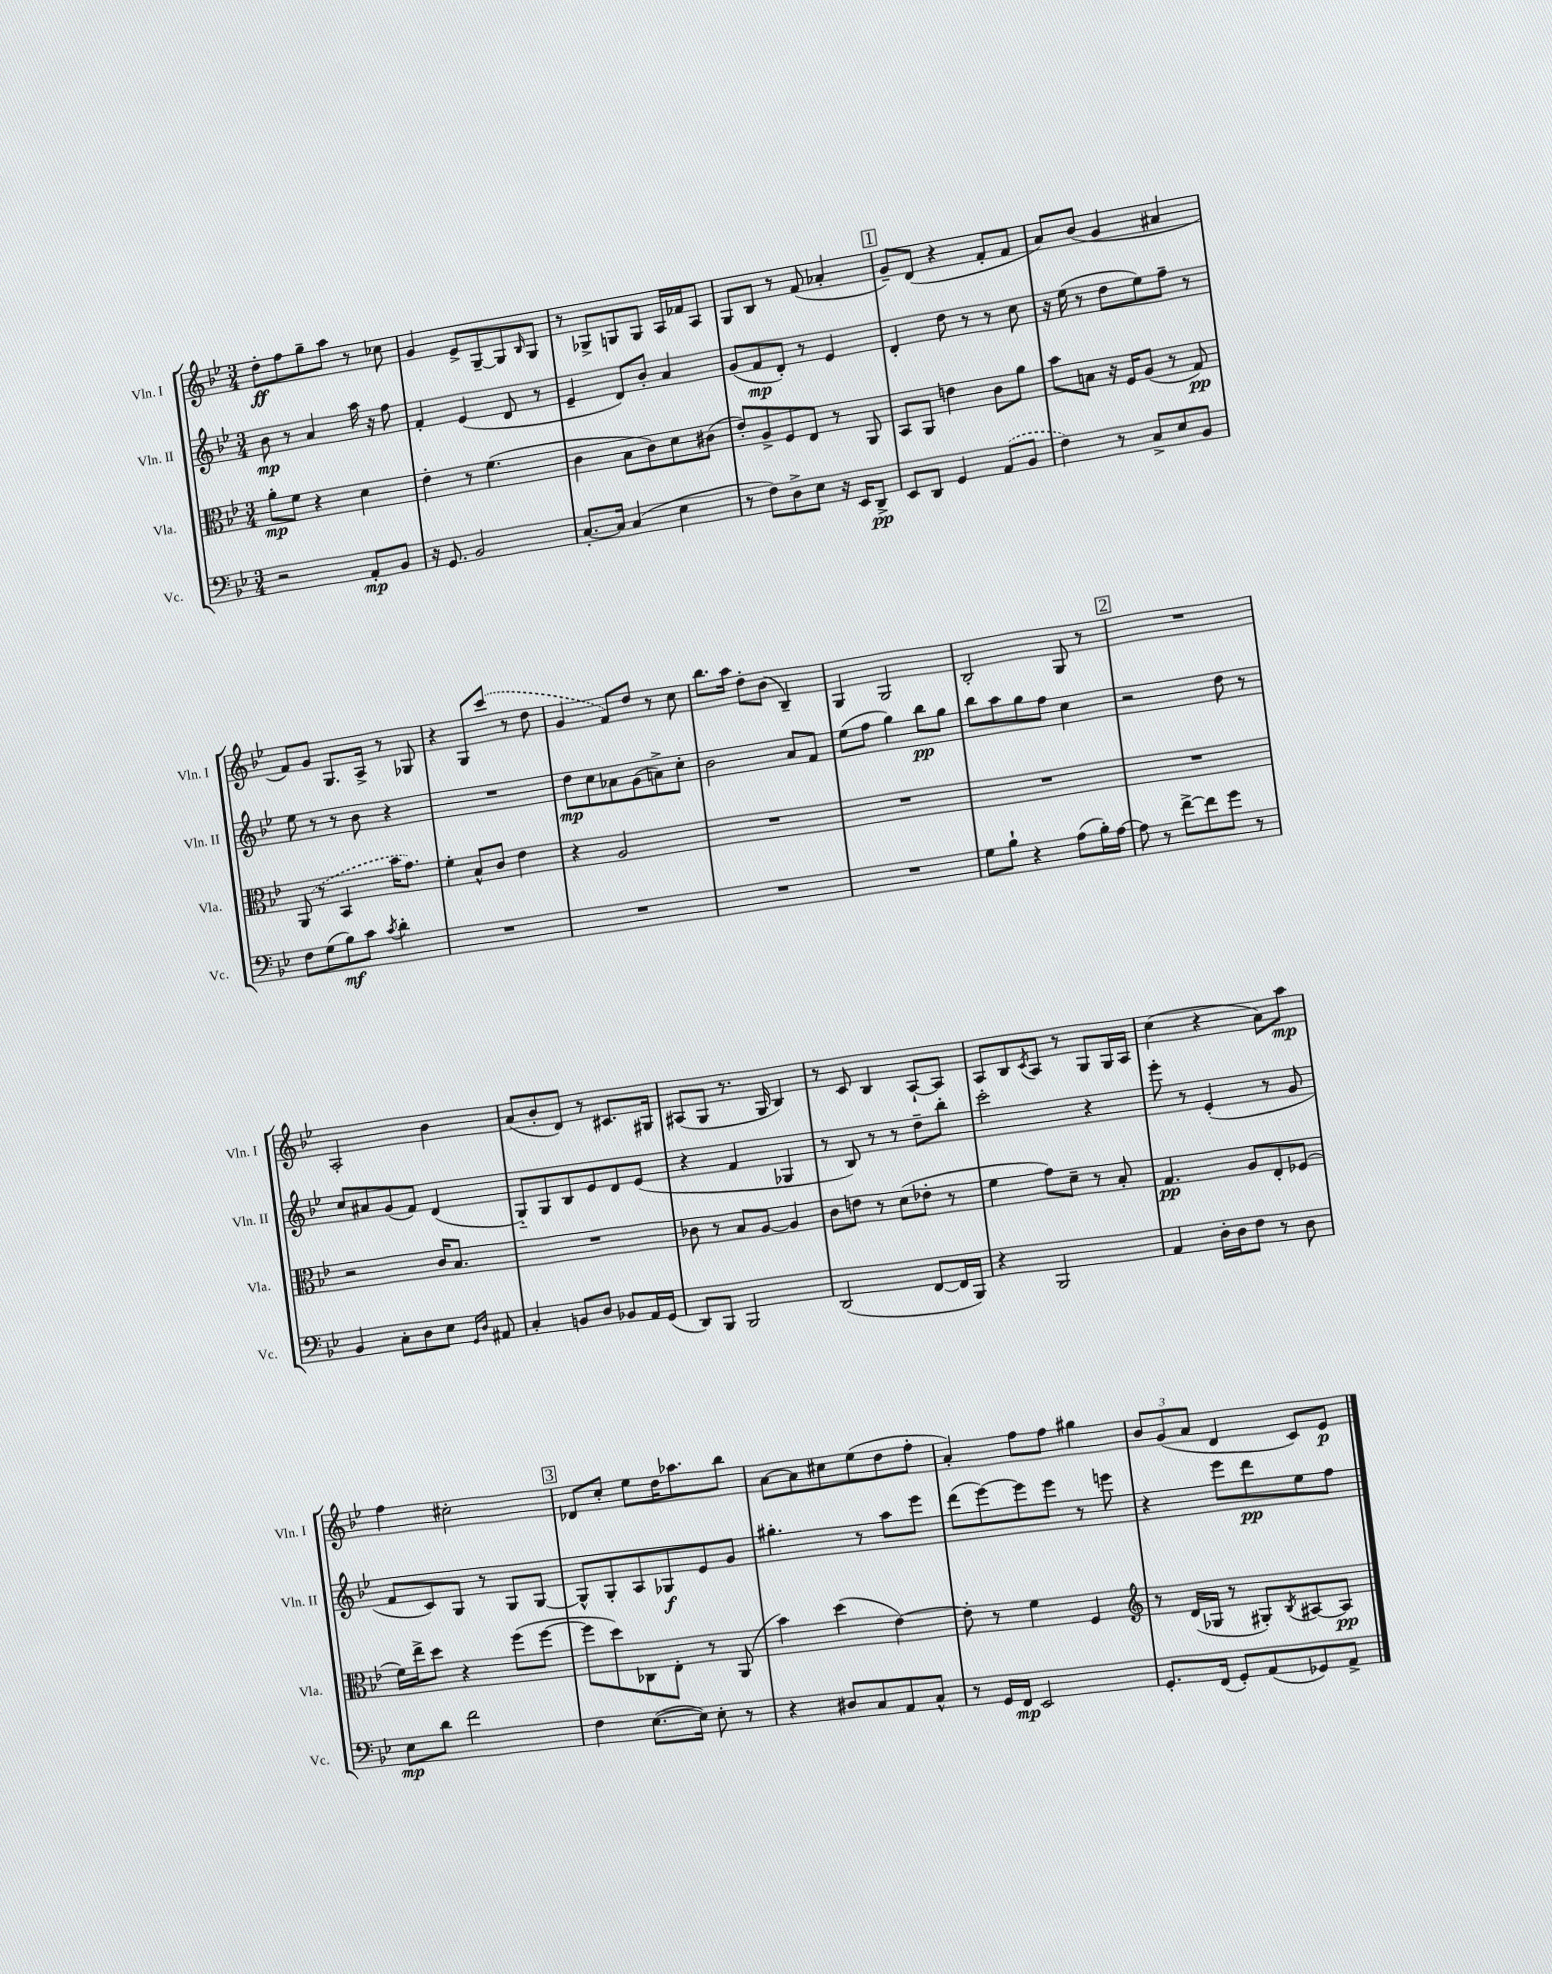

**kern	**kern	**kern	**kern
*staff4	*staff3	*staff2	*staff1
*clefF4	*clefC3	*clefG2	*clefG2
*k[b-e-]	*k[b-e-]	*k[b-e-]	*k[b-e-]
*M3/4	*M3/4	*M3/4	*M3/4
2r	8a'	8b-	8dd'
.	8f	8r	8ff
.	4r	4a	8gg~
.	.	.	8aa
8AA'	4d	16aa	8r
.	.	16r	.
8BB-	.	8ff	8cc-
=	=	=	=
16r	4e-'	4f'	4g
8.GG	.	.	.
2BB-	8r	(4e-	8e-^
.	(4.f	.	[8G~
.	.	8d	8G]
.	.	.	16qqB-
.	.	8r	8G
=	=	=	=
[8.C'	4c	4e-~	8r
.	.	.	8G-^
16C]	.	.	.
(4C	8B-	8d)	8G
.	8c)	8b-'	8G
4E-	8d	4a	16A
.	.	.	16f-
.	(8c#	.	8A
=	=	=	=
8r	8e-')	(8g	8G
8F)	8A^	8f	8B-
8D^	8F	8d')	8r
8E-	8E-	8r	(8f
16r	8r	4e-	4a-'
16EE-	.	.	.
8DD^	8AA	.	.
=	=	=	=
8EE-	8BB-	4d'	8g~)
8DD	8AA	.	(8d
4GG	4e	8dd	4r
.	.	8r	.
(8AA	8c	8r	8f'
8BB-	8a	8cc	8f
=	=	=	=
4F)	8b-	16r	8a)
.	.	(16ee-	.
.	8B	8r	(8b-
8r	16r	8dd	4g
.	16F	.	.
8C^	(8A	8ee-)	.
8E-	8r	8ff~	4a#
8BB-	8G)	8r	.
=	=	=	=
8F	(8AA	8ee-	8f)
(8G	8r	8r	8g
8B-)	4BB-	8r	8.G
8c	.	8b-	.
.	.	.	16A^
8qc	.	.	.
4d'	16b-	4r	8r
.	8.g)	.	.
.	.	.	8G-
=	=	=	=
2.r	4f'	2.r	4r
.	8B-^^	.	8G
.	8c	.	(8ccc
.	4e-	.	8r
.	.	.	8dd
=	=	=	=
2.r	4r	8dd	4g
.	.	8cc	.
.	2A	8a-	8f)
.	.	(8g	8dd
.	.	8a^)	8r
.	.	8cc'	8cc
=	=	=	=
2.r	2.r	2b-	8.bb-
.	.	.	16aa
.	.	.	8dd'
.	.	.	(8b-
.	.	8a	4B-~)
.	.	8f	.
=	=	=	=
2.r	2.r	(8ee-	4G
.	.	8ff	.
.	.	4gg)	2G
.	.	8bb-	.
.	.	8gg	.
=	=	=	=
8G	2.r	8bb-	2B-'
8B-`	.	8aa	.
4r	.	8gg	.
.	.	8ff	.
(8A	.	4cc	8G
16B-')	.	.	8r
[16A	.	.	.
=	=	=	=
8A]	2.r	2r	2.r
8r	.	.	.
[8f^	.	.	.
8f]	.	.	.
8g	.	8dd	.
8r	.	8r	.
=	=	=	=
4BB-	2r	8cc	2A'
.	.	8a#	.
8C'	.	(8g	.
8D	.	8f)	.
8E-	16c	(4d	4b-
.	8.B-	.	.
16qqGG	.	.	.
16qqD	.	.	.
8AA#	.	.	.
=	=	=	=
4C'	2.r	8G'~)	(8a
.	.	8G	8b-'
8BB	.	8B-	8d)
8D	.	8e-	8r
8BB-	.	8d	8.c#
16AA	.	(8e-	.
(16GG	.	.	16G#
=	=	=	=
8DD)	8c-	4r	(8A#
8BBB-	8r	.	8G
2BBB-	8B-	4f	8.r
.	[8A	.	.
.	.	.	16G
.	4A]	4G-	4B-)
=	=	=	=
(2DD	8c	8r	8r
.	8e	8B-)	8c
.	8r	8r	4B-
.	(8d	8r	.
[8FF	8e-'	8dd~	[8A`
16FF]	8r	8bb-'	8A]
16BBB-)	.	.	.
=	=	=	=
4r	4f	2ccc'	8A
.	.	.	8B-
.	.	.	8qc
2BBB-	8g)	.	8A
.	8d~	.	8r
.	8r	4r	8G
.	8B-'	.	16G
.	.	.	16A
=	=	=	=
4AA	4.G	8eee-'	(4cc
.	.	8r	.
16D'	.	(4e-'	4r
16D	.	.	.
8F	8A	.	.
8r	8E-'	8r	8a)
8D	(8F-	8g	8aa
=	=	=	=
8E-	16f)	8f	4ff
.	16ee-^	.	.
8d	8dd	8c)	.
2f	4r	8G	2cc#'
.	.	8r	.
.	(8ff	8G	.
.	[8ff	[8G	.
=	=	=	=
4F	8ff]	8G^^]	8d-
.	8dd)	8G'	8cc'
([8.E-	8C-	8A	8ee-
.	8E-'	8G-	16dd
16E-])	.	.	8.aa-
8E-'	8r	8e-	.
8r	(8AA	8g	8bb-
=	=	=	=
4r	4b-)	4.gg#'	[8a
.	.	.	8a]
8D#	(4dd	.	8cc#
8C	.	8r	(8ee-
8AA	[4e-)	8aa	8dd
8C^^	.	8eee-	8ff'
=	=	=	=
8r	8e-']	(8ddd	4a')
16GG	8r	[8eee-)	.
16FF	.	.	.
2EE-	4f	8eee-]	8ff
.	.	8eee-	8ff
.	4F	8r	4gg#
.	.	8eee	.
=	=	=	=
*	*clefG2	*	*
8.GG'	8r	4r	12b-
.	.	.	(12g
.	(16d	.	.
.	.	.	12a
(16FF	16G-	.	.
8GG')	8r	8eee-	4d
(8AA	8G#')	8ddd	.
.	8qB-	.	.
8GG-)	[8A#	8ee-	8c)
8AA^	8A#]	8ff	8e-
==	==	==	==
*-	*-	*-	*-
